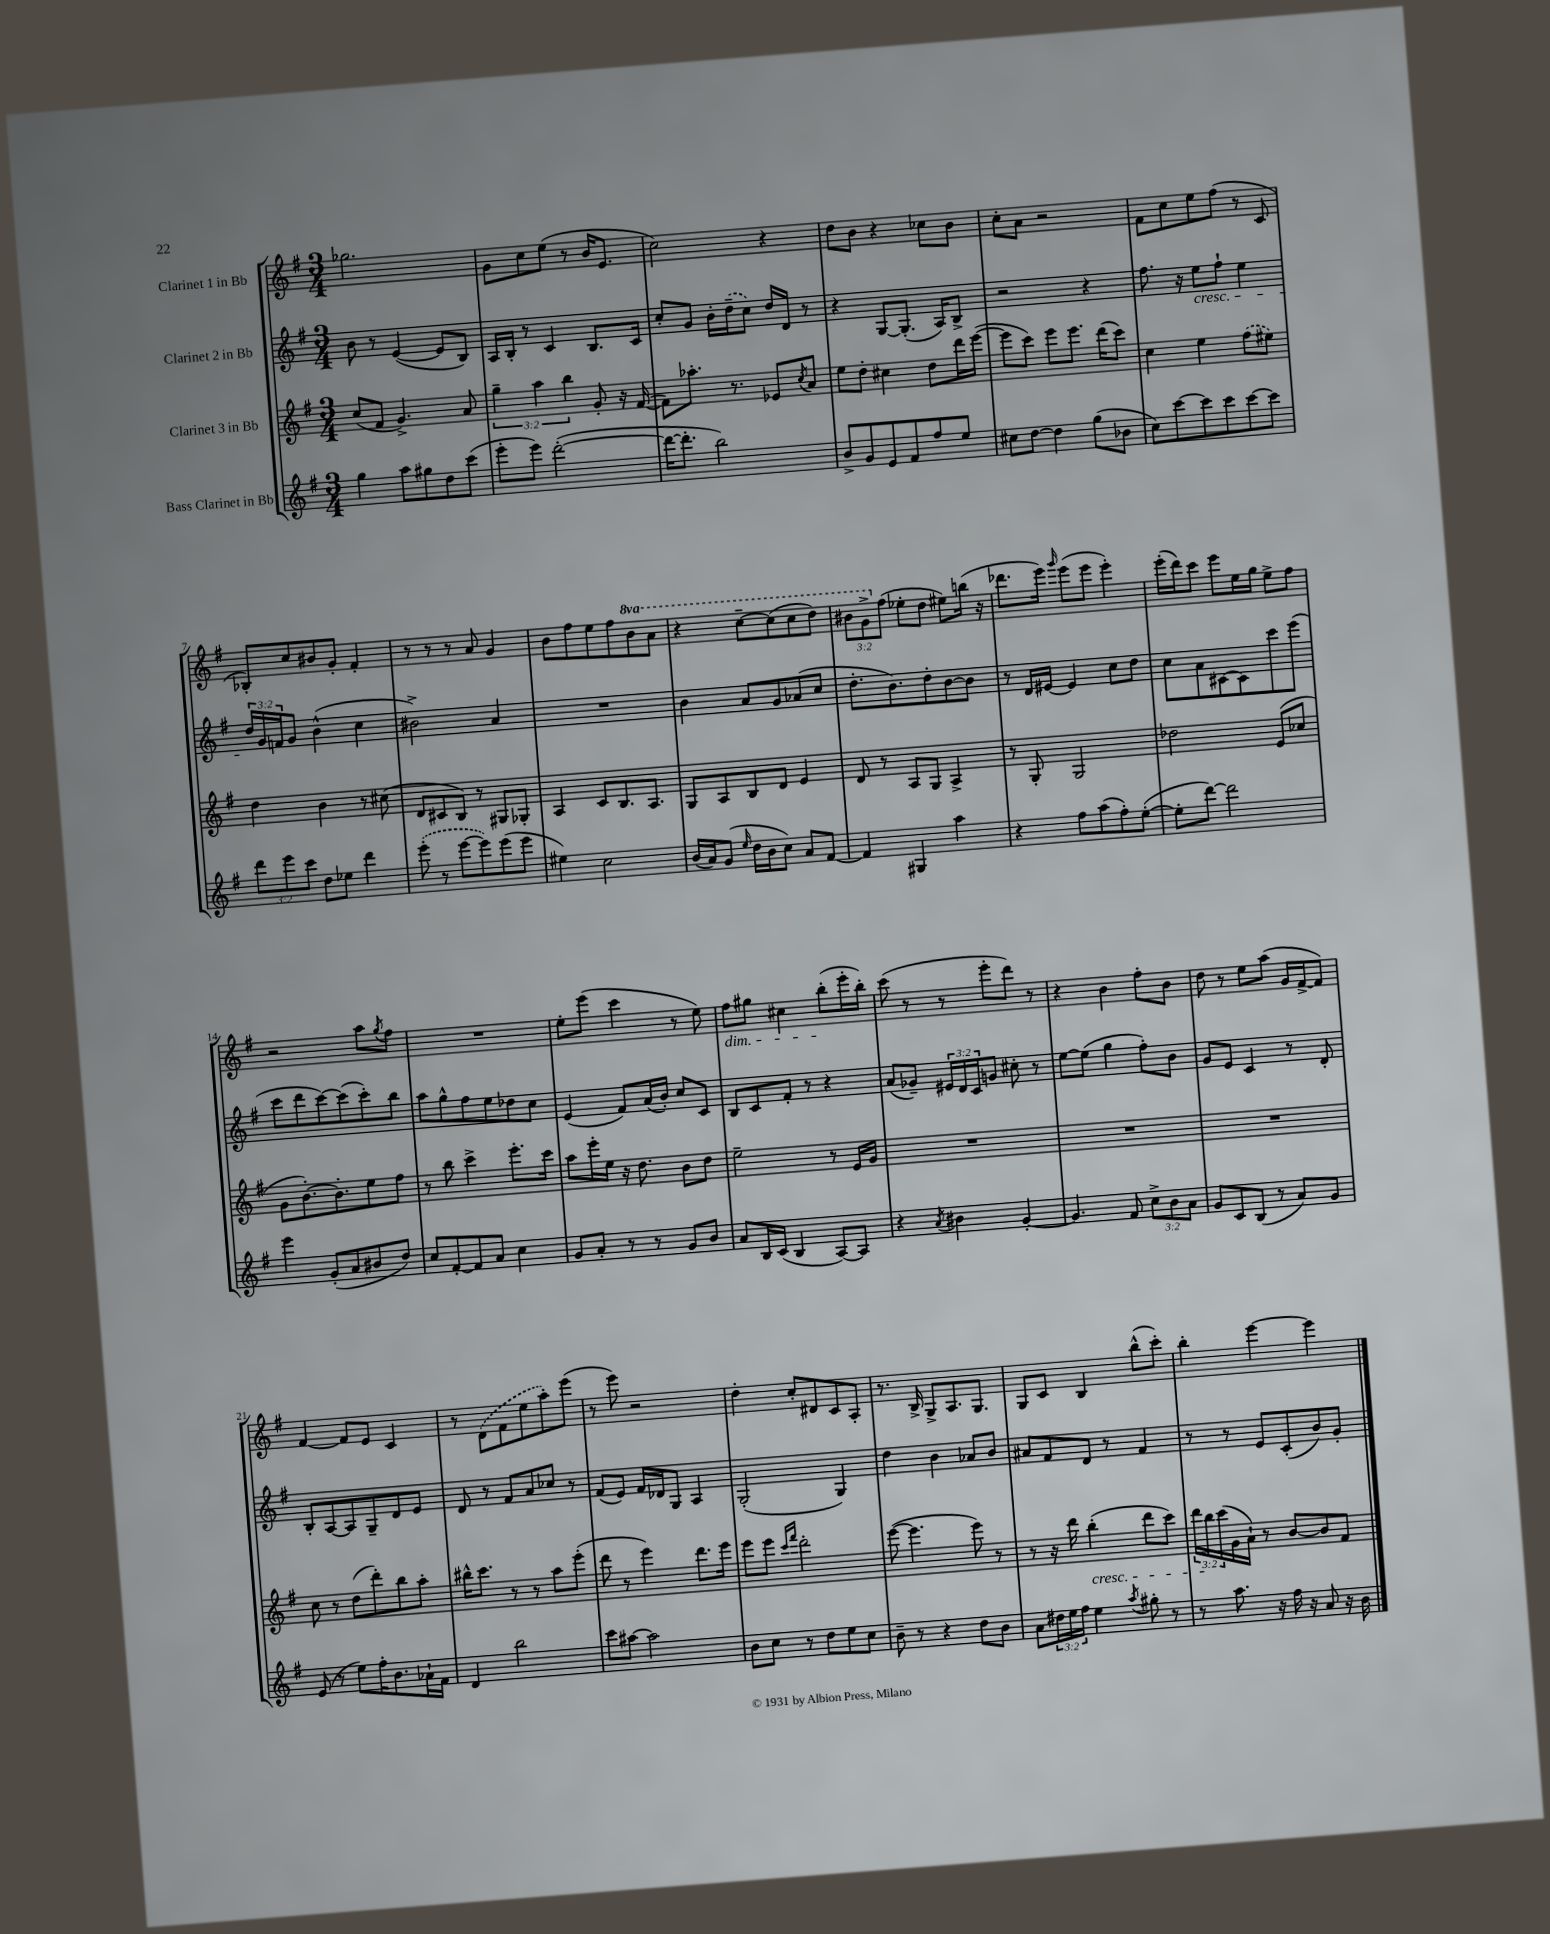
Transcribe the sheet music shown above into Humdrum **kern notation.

**kern	**kern	**kern	**kern
*part4	*part3	*part2	*part1
*staff4	*staff3	*staff2	*staff1
*I"Bass Clarinet in Bb	*I"Clarinet 3 in Bb	*I"Clarinet 2 in Bb	*I"Clarinet 1 in Bb
*clefG2	*clefG2	*clefG2	*clefG2
*k[f#]	*k[f#]	*k[f#]	*k[f#]
*M3/4	*M3/4	*M3/4	*M3/4
=1	=1	=1	=1
4gg\	(8cc/L	8b\	2.gg-X\
.	8f#/J	8r	.
8aa\L	4.g^/)	([4e/	.
8gg#X\	.	.	.
8dd\	.	8e/L]	.
(8ccc\J	8a/	8B/J)	.
=2	=2	=2	=2
8eee'\L	6gg~\	16A/LL	8g\L
.	.	16B'/JJ	.
8eee\J)	.	8r	8cc\
.	6aa\	.	.
([2ddd'\	.	4c/	(8ee\J
.	6bb\	.	.
.	.	.	8r
.	8g'/	8.B/L	16b/KL
.	.	.	8.e/J
.	16r	.	.
.	([16f#/	16c/Jk	.
=3	=3	=3	=3
16ddd\KL_	8f#\L])	8cc'/L	2cc\)
8.ddd'\J]	.	.	.
.	8.aa-X'\J	8g/J	.
2bb\)	.	16b'\LL	.
.	8.r	(16dd~\J	.
.	.	8cc\J)	.
.	8e-X/L	16dd/LL	4r
.	.	16d/JJ	.
.	8qcc/	.	.
.	8a/J	8r	.
=4	=4	=4	=4
8b^/L	8ee\L	4r	8dd\L
8g/	8dd'\J	.	8b\J
8e/	4cc#X\	[8G/L	4r
8f#/	.	(8.G'/J]	.
8ff#/	8dd\L	.	8cc-X\L
.	.	16A/KL)	.
8ee/J	16ddd\L	8B^/J	8b\J
.	([16eee\JJ	.	.
=5	=5	=5	=5
8cc#X\L	8eee\L]	2r	8cc'\L
[8dd\J	8ccc\J)	.	8a\J
4dd\]	8eee\L	.	2r
.	8.eee\J	.	.
(8gg\L	.	4r	.
.	(16ddd\KL	.	.
8b-X\J	8ccc\J)	.	.
=6	=6	=6	=6
8cc\L)	4cc\	8.ff#\	8f#\L
[8ccc\	.	.	8cc\
.	.	16r	.
!	!	!LO:TX:b:i:t=cresc.	!
8ccc\]	4ee\	8ee\L	8ee\
8ccc\	.	8ff#`\J	(8ff#\J
[8ccc\	(8ff#\L	4ee\	8r
8ccc\J]	8ee#X\J)	.	8c/
!!LO:LB:g=z
=7	=7	=7	=7
12ddd\L	4dd\	24dd/LL	8B-X'/L)
.	.	24g/	.
12eee\	.	24fn/J	.
.	.	8g/J	8cc/
12ccc\J	.	.	.
8dd\L	4b\	(4b^^\	8b#X/
8ee-X\J	.	.	8g'/J
4ddd\	8r	4cc\	4f#'/
.	(8cc#X\	.	.
=8	=8	=8	=8
(8eee'\	8d/L	2b#X^\)	8r
8r	8c#X/	.	8r
[8eee\L	8B/J)	.	8r
8eee\])	8r	.	8a/
(8eee\	8G#X/L	4a/	4g/
8eee\J	8G-X'/J	.	.
=9	=9	=9	=9
4ee#X\)	4A/	2.r	8b\L
.	.	.	8ff#\
2cc\	8c/L	.	8ee\
.	8.B/	.	8ff#\
*	*	*	*8va
.	.	.	8bb\
.	8.A/J	.	.
.	.	.	8aa\J
=10	=10	=10	=10
(16b/LL	8G/L	4b\	4r
16a/J)	.	.	.
(8g/J	8A/	.	.
16qqee/	.	.	.
16dd\LL	8B/	8a/L	[8ccc~\L
16b\J	.	.	.
8cc\J)	8d/J	8g/	(8ccc\]
8a/L	4e/	(8a-X/	8ccc\
[8f#/J	.	8cc/J	8ddd\J)
=11	=11	=11	=11
4f#/]	8d/	8.dd'\L	12bb#X\L
.	.	.	12gg^\
.	8r	.	.
*	*	*	*X8va
.	.	.	(12ff#\J
.	.	8.b\)	.
4G#X/	8A/L	.	8ee-X'\L
.	8G/J	8dd'\	8dd\J
4aa\	4A^/	[8b\	8ee#X\L)
.	.	8b\J]	(16bbn\Jk
.	.	.	16r
=12	=12	=12	=12
4r	8r	8r	8.ddd-X\L
.	8G'/	16d/LL	.
.	.	[16e#X/JJ	16eee\Jk)
.	.	.	16qqggg/
8ff#\L	2G/	4e#/]	(8eee\L
(8aa\	.	.	8eee\J
8ff#'\)	.	8cc\L	4eee'\)
([8ee'\J	.	8dd\J	.
=13	=13	=13	=13
8ee'\L]	2dd-X\	8cc\L	(16eee'\LL
.	.	.	16ddd\J)
[8ddd\J)	.	8a\	8ccc\J
2ddd\]	.	[8c#X\	8eee\L
.	.	8c#\]	16ee\L
.	.	.	16gg\JJ
.	(8e/L	8ccc\	8ee^\L
.	8cc-X/J	(8eee\J	8ff#\J
!!LO:LB:g=z
=14	=14	=14	=14
4eee\	8g\L	8ccc\L	2r
.	[8.b'\)	8ddd\	.
(8g'/L	.	[8ccc\)	.
.	8.b'\]	.	.
8a/	.	(8ccc\]	.
8b#X/	8ee\	8ccc'\)	8aa\L
.	.	.	8qgg/
8dd/J)	8ff#\J	8bb\J	8ff#\J
=15	=15	=15	=15
8cc/L	8r	8aa\L	2.r
[8f#'/	8bb\	8gg^^\	.
8f#/]	4ccc^\	8ff#\	.
8a/J	.	8ee\	.
4cc\	8.eee'\L	8dd-X\	.
.	.	8cc\J	.
.	16ccc\Jk	.	.
=16	=16	=16	=16
8g/L	8aa\L	(4e/	8ee'\L
8a'/J	16eee'\L	.	(8eee\J
.	16ee\JJ	.	.
8r	16r	8f#/L)	4ccc\
.	8.dd\	.	.
8r	.	(16a/L	.
.	.	16b'/JJ)	.
8g/L	8b\L	8cc/L	8r
8b/J	8dd\J	8c/J	8ee\)
=17	=17	=17	=17
!	!	!	!LO:TX:b:i:t=dim.
8a/L	2ee~\	8B/L	8ff#\L
16B/L	.	8c/	8gg#X\J
(16c/JJ	.	.	.
4B/	.	8f#'/J	4cc#X\
.	.	8r	.
[8A/L)	8r	4r	(8bb'\L
8A/J]	16e/LL	.	16eee'\L
.	16g/JJ	.	16bb'\JJ)
=18	=18	=18	=18
4r	2.r	(8a/L	(8ccc\
.	.	8g-X~/J)	8r
8qa/	.	.	.
4b#X\	.	24e#X/LL	8r
.	.	24d/	.
.	.	24c/J	.
.	.	8gn/J	8eee'\L
[4g'/	.	8cc#X'\	8ddd\J)
.	.	8r	8r
=19	=19	=19	=19
4.g/]	2.r	[8ee\L	4r
.	.	(8ee\J]	.
.	.	4gg\	4b\
8f#/	.	.	.
12cc^\L	.	8ff#'\L)	8ff#'\L
12b\	.	.	.
.	.	8b\J	8b\J
12a\J	.	.	.
=20	=20	=20	=20
8g/L	2.r	8g/L	8dd\
8c/	.	8e/J	8r
(8B/J	.	4c/	8ee\L
8r	.	.	(8aa\J
8a/L)	.	8r	16g/LL
.	.	.	[16f#^/J
8g/J	.	8d'/	8f#/J])
!!LO:LB:g=z
=21	=21	=21	=21
(8e/	8cc\	8B'/L	[4f#/
8r	8r	[8A/	.
8ee\L)	(8dd\L	8A/]	8f#/L]
16ff#'\K	8ddd'\)	8G~/	8e/J
8.b\	.	.	.
.	8bb\	8d/	4c/
16a-X`\L	8aa'\J	8e/J	.
16f#\JJ	.	.	.
=22	=22	=22	=22
4d/	16bb#X^^\KL	8d/	8r
.	8.ccc\J	.	.
.	.	8r	(8d\L
2bb\	8r	8f#/L	8f#\
.	8r	8a/	8ee\
.	8aa\L	8cc-X/J	8aa'\)
.	(8eee'\J	8r	(8eee\J
=23	=23	=23	=23
8ccc\L	8ddd\	(8f#/L	8r
[8aa#X\J	8r	8e/J)	8eee\)
2aa#\]	4eee\)	16f#/LL	2r
.	.	16d-X/J	.
.	.	8G/J	.
.	8.ddd\L	4A/	.
.	16eee\Jk	.	.
=24	=24	=24	=24
8b\L	8eee\L	(2G'/	4dd'\
8cc\J	8eee\J	.	.
.	16qqccc/LL	.	.
.	16qqfff#/JJ	.	.
8r	2ddd'\	.	8cc'/L
8dd\L	.	.	8d#X/
8ee\	.	4G/)	8c/
8cc\J	.	.	8A'/J
=25	=25	=25	=25
8b~\	([8eee\	4dd\	8.r
8r	4.eee\]	.	.
.	.	.	16B^/
4r	.	4b\	8G^/L
.	.	.	8.A/
8dd\L	8eee\)	8a-X/L	.
.	.	.	8.G/J
8b\J	8r	8b/J	.
=26	=26	=26	=26
8a\L	8r	8a#X/L	8G/L
24dd#X\L	16r	8f#/	8c/J
24ee\	.	.	.
.	16ddd\	.	.
24ff#\JJ	.	.	.
!	!LO:TX:b:i:t=cresc.	!	!
4ee\	(4bb'\	8d/J	4B/
.	.	8r	.
8qaa/	.	.	.
8gg#X'\	8ddd\L	4f#/	(8bb^^\L
8r	8ccc\J)	.	8ccc'\J)
=27	=27	=27	=27
8r	24ddd\LL	8r	4bb'\
.	24bb\	.	.
.	(24ccc\	.	.
8.aa\	16g\	8r	.
.	16a`\JJ)	.	.
.	8r	8e/L	[4eee\
16r	.	.	.
16ff#\	[8b/L	(8c'/	.
16r	.	.	.
8a/	8b/]	8b/)	4eee\]
16r	8f#/J	8g'/J	.
16b\	.	.	.
==	==	==	==
*-	*-	*-	*-
